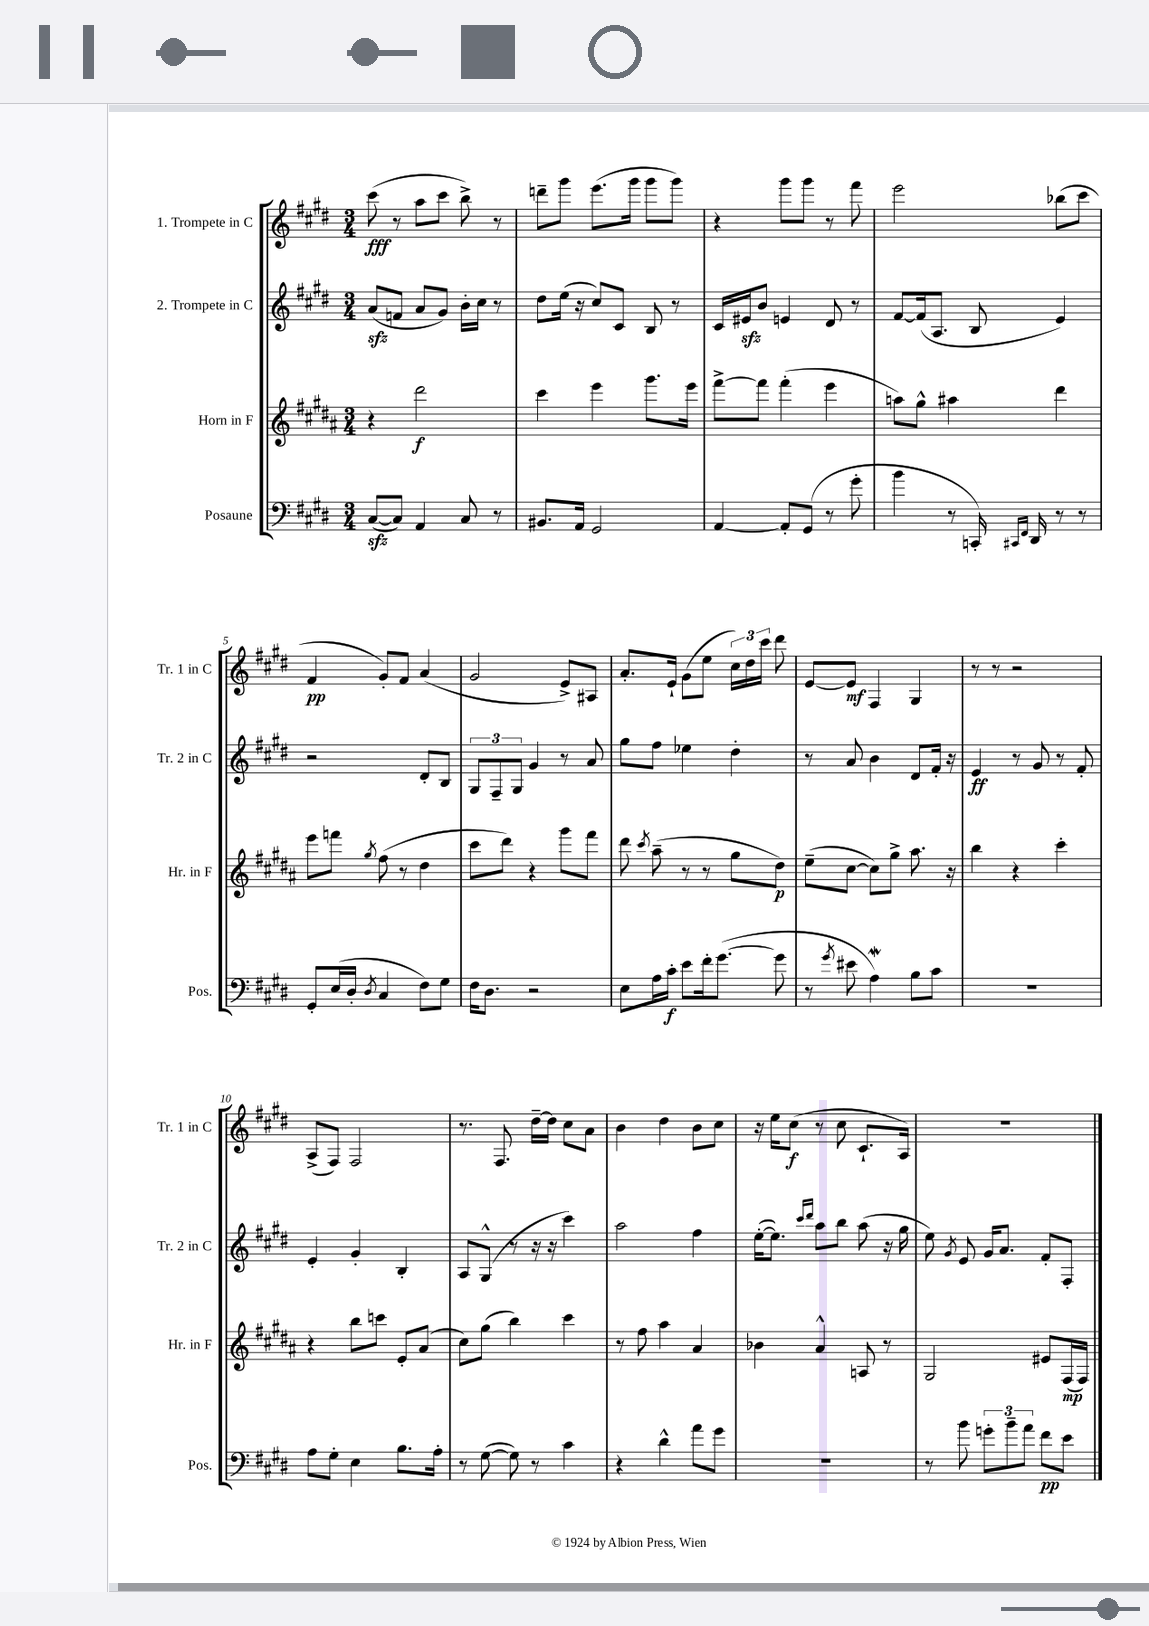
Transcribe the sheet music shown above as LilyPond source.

<<
\new StaffGroup <<
\new Staff = "s0" \with { instrumentName = "1. Trompete in C" shortInstrumentName = "Tr. 1 in C" } {
    \clef treble \key e \major \numericTimeSignature \time 3/4
    \autoBeamOff cis'''8\fff( r8 a''8[ cis'''8] b''8->) r8 |
    d'''8[-- gis'''8] e'''8.[( gis'''16] gis'''8[ gis'''8]) |
    r4 gis'''8[ gis'''8] r8 fis'''8 |
    e'''2 bes''8[( cis'''8] |
    fis'4\pp gis'8[-.) fis'8] a'4( |
    gis'2 e'8[->) ais8] |
    a'8.[-. e'16]-! gis'8[( e''8] \tuplet 3/2 { cis''16[) dis''16 cis'''16] } dis'''8 |
    e'8[~ e'8]\mf fis4 gis4 |
    r8 r8 r2 |
    a8[->( fis8]) fis2 |
    r8. fis8. dis''16[~-- dis''16] cis''8[ a'8] |
    b'4 dis''4 b'8[ cis''8] |
    r16 e''16[ cis''8]\f( r8 cis''8 cis'8.[-! a16]) |
    R2. \bar "|." |
}
\new Staff = "s1" \with { instrumentName = "2. Trompete in C" shortInstrumentName = "Tr. 2 in C" } {
    \clef treble \key e \major \numericTimeSignature \time 3/4
    \autoBeamOff a'8[\sfz( f'8] a'8[ gis'8]) b'16[-. cis''16] r8 |
    dis''8[ e''16]( r16 cis''8[) cis'8] b8 r8 |
    cis'16[ eis'16\sfz b'8] e'4 dis'8 r8 |
    fis'8[~ fis'16( a8.] b8 e'4) |
    r2 dis'8[-. b8] |
    \tuplet 3/2 { gis8[ fis8-- gis8] } gis'4 r8 a'8 |
    gis''8[ fis''8] ees''4 dis''4-. |
    r8 a'8 b'4 dis'8[ fis'16]-. r16 |
    e'4\ff r8 gis'8 r8 fis'8-. |
    e'4-. gis'4-. b4-. |
    a8[ gis8]-^( r8 r16 r16 cis'''4) |
    a''2 fis''4 |
    e''16[~-.( e''8.]) \grace { cis'''16[ dis'''16] } a''8[ b''8] a''8( r16 gis''16 |
    e''8) \acciaccatura { gis'8 } e'8 gis'16[ a'8.] fis'8[-. fis8]-. \bar "|." |
}
\new Staff = "s2" \with { instrumentName = "Horn in F" shortInstrumentName = "Hr. in F" } {
    \clef treble \key b \major \numericTimeSignature \time 3/4
    \autoBeamOff r4 dis'''2\f |
    cis'''4 e'''4 gis'''8.[ e'''16] |
    fis'''8[~-> fis'''8] fis'''4-.( e'''4 |
    a''8[) gis''8]-^ ais''4 dis'''4 |
    e'''8[ f'''8] \acciaccatura { gis''8 } fis''8( r8 dis''4 |
    cis'''8[ dis'''8]) r4 gis'''8[ fis'''8] |
    dis'''8 \acciaccatura { cis'''8 } ais''8--( r8 r8 gis''8[ dis''8]\p) |
    e''8[--( cis''8]~ cis''8[) gis''8]-> ais''8. r16 |
    b''4 r4 cis'''4-. |
    r4 b''8[ c'''8] e'8[-. ais'8]( |
    cis''8[) gis''8]( b''4) cis'''4 |
    r8 fis''8 ais''4 ais'4 |
    bes'4 ais'4-^ a8 r8 |
    gis2 eis'8[ fis16\mp( fis16]) \bar "|." |
}
\new Staff = "s3" \with { instrumentName = "Posaune" shortInstrumentName = "Pos." } {
    \clef bass \key e \major \numericTimeSignature \time 3/4
    \autoBeamOff cis8[~\sfz( cis8]) a,4 cis8 r8 |
    bis,8.[ a,16] gis,2 |
    a,4~ a,8[-. gis,8]( r8 gis'8-. |
    b'4 r8 c,16-.) \grace { cis,16[ fis,16] } dis,16 r8 r8 |
    gis,8[-. e16( dis16]-. \acciaccatura { dis8 } cis4 fis8[) gis8] |
    fis16[ dis8.] r2 |
    e8[ a16 cis'16]-.\f e'8[ fis'16-. gis'8.]~( gis'8 |
    r8 \acciaccatura { gis'8 } eis'8 a4\mordent) b8[ cis'8] |
    R2. |
    a8[ gis8]-. e4 b8.[ a16]-. |
    r8 gis8~( gis8) r8 cis'4 |
    r4 dis'4-^ a'8[ gis'8] |
    R2. |
    r8 b'8 \tuplet 3/2 { g'8[-. b'8-- a'8] } fis'8[\pp e'8] \bar "|." |
}
>>
>>
